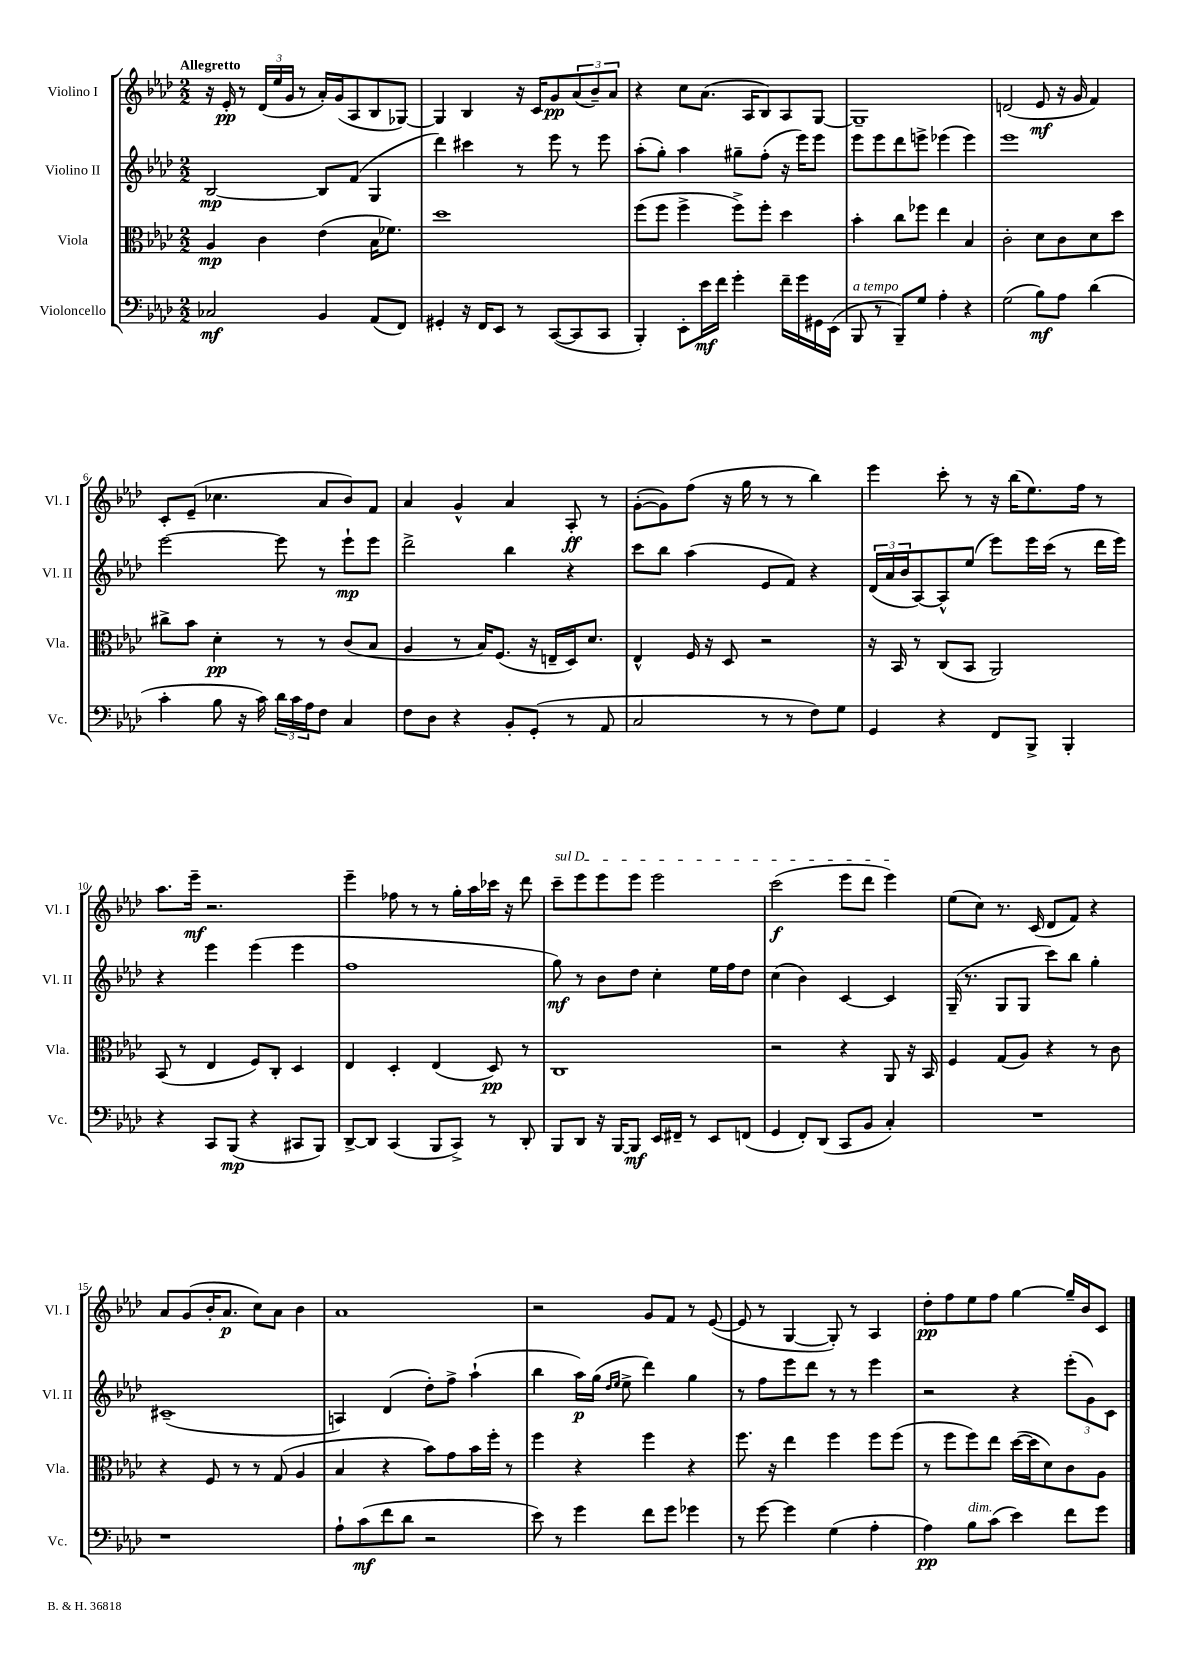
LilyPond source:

<<
\new StaffGroup <<
\new Staff = "s0" \with { instrumentName = "Violino I" shortInstrumentName = "Vl. I" } {
    \clef treble \key aes \major \numericTimeSignature \time 2/2 \tempo "Allegretto"
    r16 ees'16-.\pp r8 \tuplet 3/2 { des'16( ees''16 g'16 } r8 aes'16-.) g'16( aes8 bes8 ges8~) |
    ges4 bes4 r16 c'16 g'8\pp \tuplet 3/2 { aes'8( bes'8--) aes'8 } |
    r4 c''8 aes'8.( aes16 bes8) aes8 g8~ |
    g1-- |
    d'2( ees'8\mf r16 g'16 f'4) |
    c'8-. ees'8--( ces''4. aes'8 bes'8) f'8 |
    aes'4 g'4-^ aes'4 aes8-.\ff r8 |
    g'8~-.( g'8) f''8( r16 g''16 r8 r8 bes''4) |
    ees'''4 c'''8-. r8 r16 bes''16( ees''8.) f''16 r8 |
    aes''8. ees'''16--\mf r2. |
    ees'''4-- fes''8 r8 r8 g''16-. aes''16 ces'''16 r16 des'''8 |
    \once \override TextSpanner.bound-details.left.text = \markup { \italic "sul D" } c'''8--\startTextSpan ees'''8 ees'''8 ees'''8 ees'''2 |
    c'''2\f( ees'''8 des'''8 ees'''4\stopTextSpan) |
    ees''8( c''8) r8. c'16( des'8 f'8) r4 |
    aes'8 g'8( bes'16-. aes'8.\p c''8) aes'8 bes'4 |
    aes'1 |
    r2 g'8 f'8 r8 ees'8~( |
    ees'8 r8 g4~ g8-.) r8 aes4 |
    des''8-.\pp f''8 ees''8 f''8 g''4~ g''16-- bes'16 c'8 \bar "|." |
}
\new Staff = "s1" \with { instrumentName = "Violino II" shortInstrumentName = "Vl. II" } {
    \clef treble \key aes \major \numericTimeSignature \time 2/2
    bes2~\mp bes8 f'8( g4 |
    des'''4) cis'''4 r8 ees'''8 r8 ees'''8 |
    aes''8-.( g''8-.) aes''4 gis''8-- f''8-.( r16 ees'''16) ees'''8 |
    ees'''8 ees'''8 des'''8 e'''8-> ees'''4( ees'''4) |
    ees'''1 |
    ees'''2~ ees'''8 r8 ees'''8-!\mp ees'''8 |
    des'''2-> bes''4 r4 |
    c'''8 bes''8 aes''4( ees'8 f'8) r4 |
    \tuplet 3/2 { des'16( aes'16 bes'16 } aes8~) aes8-^ ees''8( ees'''8) ees'''16 c'''16( r8 des'''16 ees'''16) |
    r4 ees'''4 ees'''4( ees'''4 |
    f''1 |
    g''8\mf) r8 bes'8 des''8 c''4-. ees''16 f''16 des''8 |
    c''4( bes'4) c'4~ c'4 |
    g16--( r8. g8 g8 c'''8) bes''8 g''4-. |
    cis'1--( |
    a4) des'4( des''8-.) f''8-> aes''4-!( |
    bes''4 aes''16\p) g''16( \grace { des''16 ees''16 } ees''8-> des'''4) g''4 |
    r8 f''8 ees'''8 des'''8 r8 r8 ees'''4 |
    r2 r4 \tuplet 3/2 { ees'''8-.( g'8) c'8 } \bar "|." |
}
\new Staff = "s2" \with { instrumentName = "Viola" shortInstrumentName = "Vla." } {
    \clef alto \key aes \major \numericTimeSignature \time 2/2
    aes4\mp c'4 ees'4( bes16 fes'8.) |
    des''1 |
    f''8( f''8 f''4-> f''8->) f''8-. des''4 |
    bes'4-. c''8 fes''8 ees''4 bes4 |
    c'2-. des'8 c'8 des'8 des''8 |
    cis''8-> bes'8 des'4-.\pp r8 r8 c'8( bes8 |
    aes4 r8 bes16) f8.( r16 e16-- des16) des'8. |
    ees4-^ f16 r16 des8 r2 |
    r16 bes,16 r8 c8( bes,8 aes,2) |
    bes,8( r8 ees4 f8) c8-. des4 |
    ees4 des4-. ees4( des8\pp) r8 |
    c1 |
    r2 r4 aes,8 r16 bes,16 |
    f4 g8( aes8) r4 r8 c'8 |
    r4 f8 r8 r8 g8( aes4 |
    bes4 r4 bes'8) g'8 bes'16 f''16-. r8 |
    f''4 r4 f''4 r4 |
    f''8. r16 ees''4 f''4 f''8 f''8( |
    r8 f''8 f''8) ees''8 des''16~( des''16 des'8) c'8 aes8 \bar "|." |
}
\new Staff = "s3" \with { instrumentName = "Violoncello" shortInstrumentName = "Vc." } {
    \clef bass \key aes \major \numericTimeSignature \time 2/2
    ces2\mf bes,4 aes,8( f,8) |
    gis,4-. r16 f,16 ees,8 r8 c,8~( c,8 c,8 |
    bes,,4-.) ees,8-. ees'16\mf f'16 g'4-. f'16-- g'16 gis,16 ees,16( |
    bes,,8^\markup { \italic "a tempo" } r8 bes,,8--) g8 aes4-. r4 |
    g2( bes8\mf) aes8 des'4( |
    c'4-. bes8 r16 c'16) \tuplet 3/2 { des'16 c'16 aes16 } f8 c4 |
    f8 des8 r4 bes,8-. g,8-.( r8 aes,8 |
    c2 r8 r8 f8) g8 |
    g,4 r4 f,8 bes,,8-> bes,,4-. |
    r4 c,8 bes,,8\mp( r4 cis,8 bes,,8) |
    des,8~-> des,8 c,4( bes,,8 c,8->) r8 des,8-. |
    bes,,8 des,8 r16 bes,,16~ bes,,8\mf ees,16 fis,16-- r8 ees,8 f,8( |
    g,4 f,8-.) des,8( c,8 bes,8 c4-.) |
    R1 |
    r1 |
    aes8-! c'8\mf( f'8 des'8 r2 |
    ees'8) r8 g'4 f'8 g'8 ges'4 |
    r8 g'8~ g'4 g4( aes4-. |
    aes4\pp) bes8^\markup { \italic "dim." } c'8( ees'4) f'8 g'8 \bar "|." |
}
>>
>>
